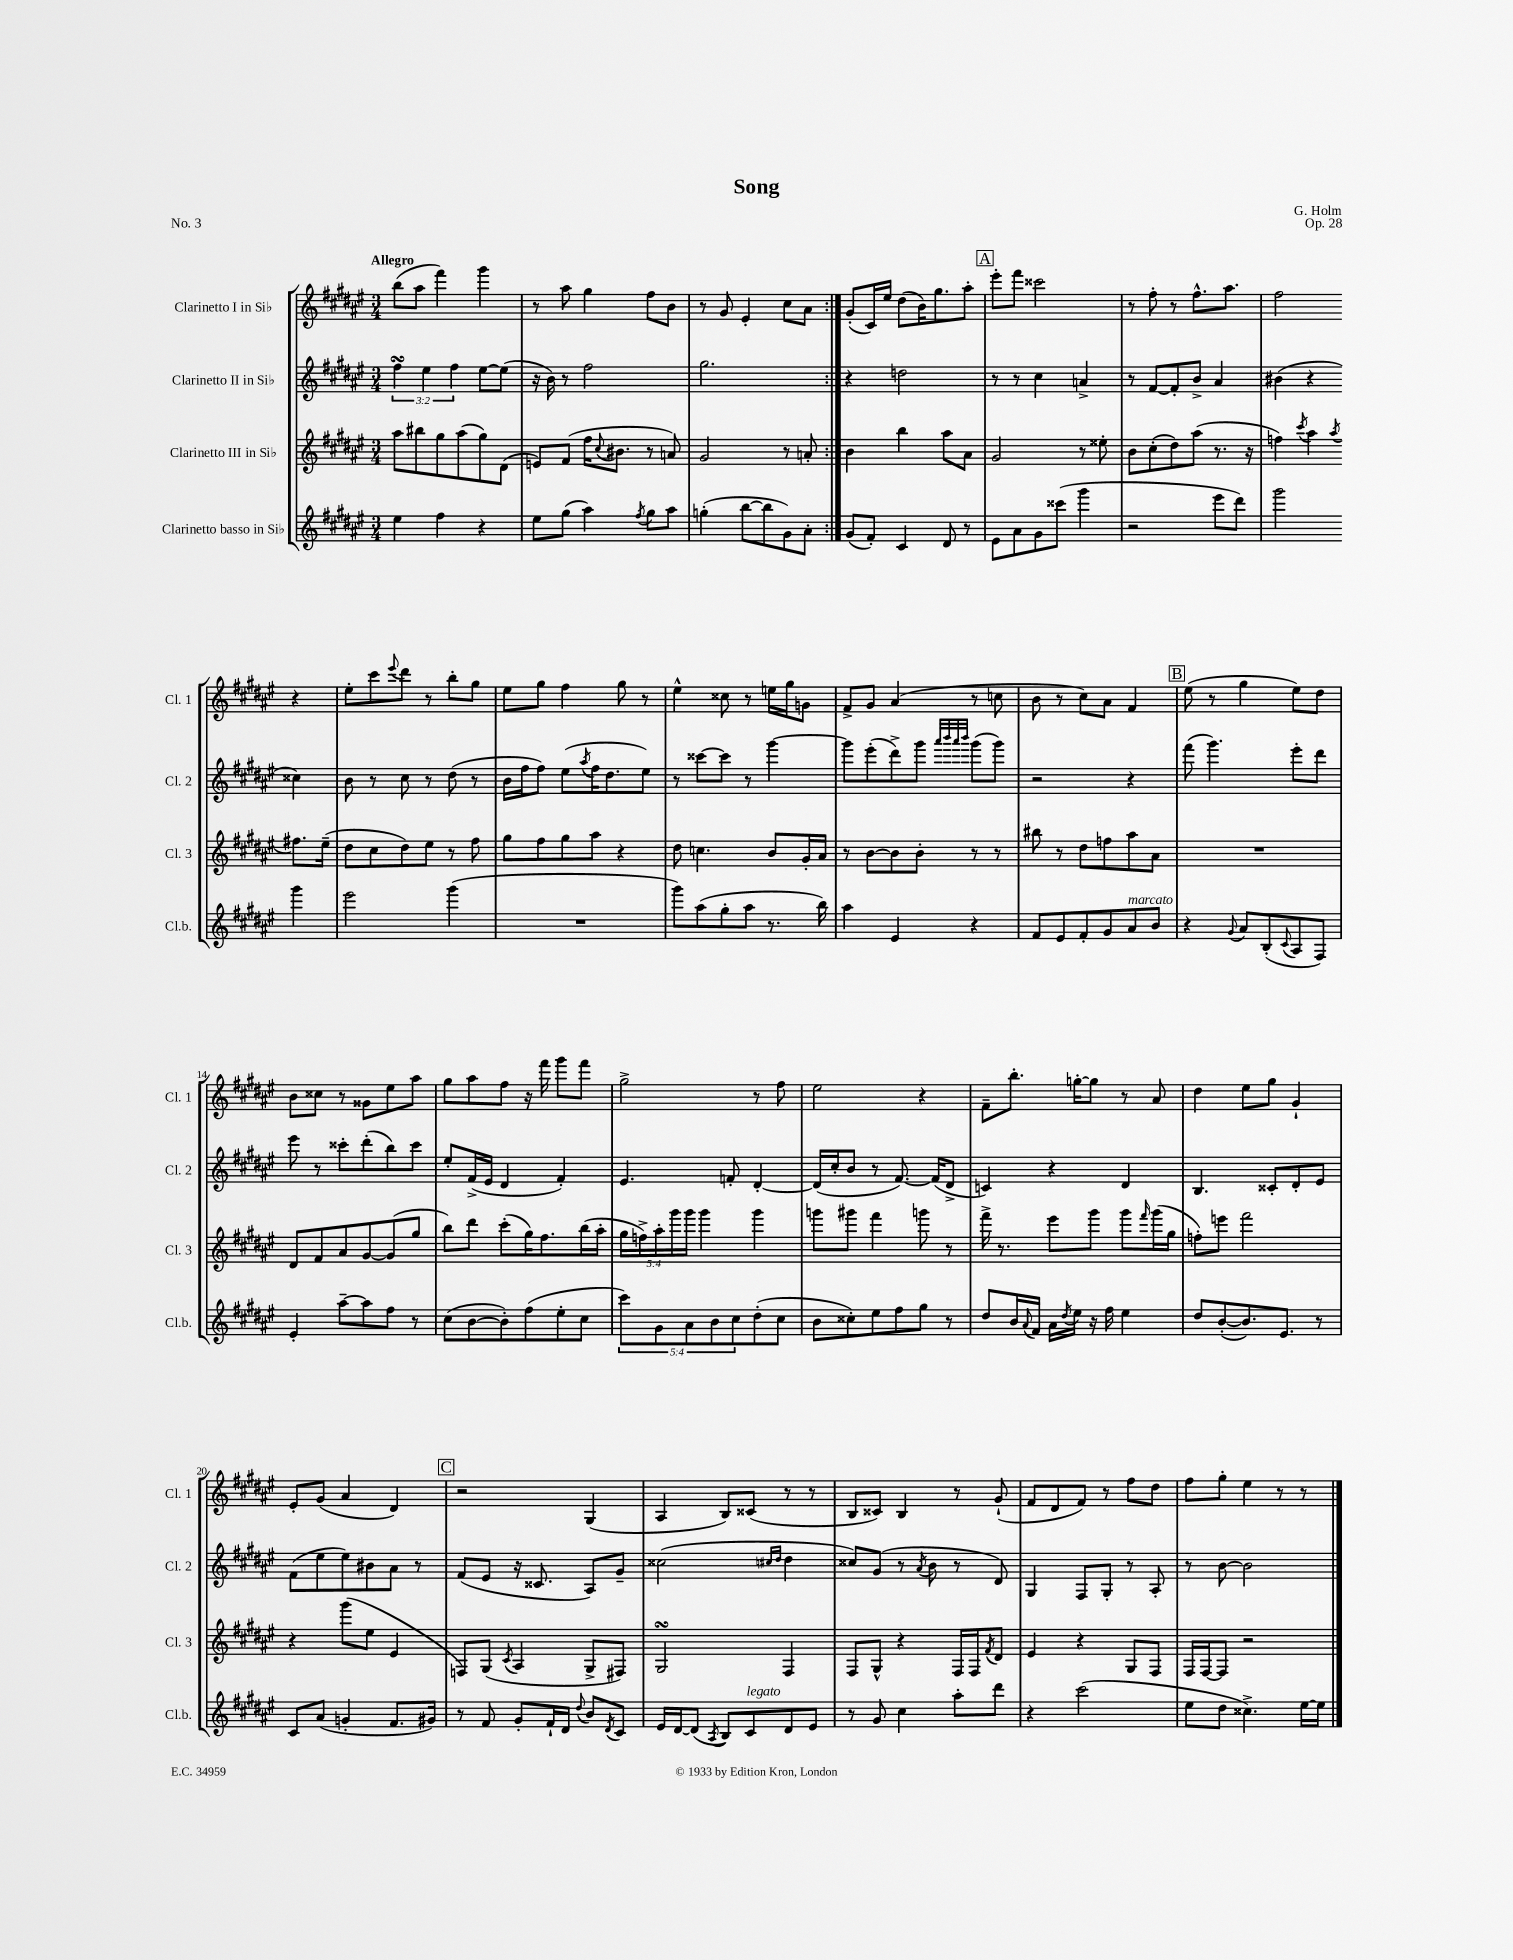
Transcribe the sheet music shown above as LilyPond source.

\header { title = "Song" composer = "G. Holm" opus = "Op. 28" piece = "No. 3" }
<<
\new StaffGroup <<
\new Staff = "s0" \with { instrumentName = "Clarinetto I in Sib" shortInstrumentName = "Cl. 1" } {
    \clef treble \key fis \major \numericTimeSignature \time 3/4 \tempo "Allegro"
    \repeat volta 2 { b''8( ais''8 fis'''4) gis'''4 |
    r8 ais''8 gis''4 fis''8 b'8 |
    r8 gis'8 eis'4-. cis''8 ais'8 | }
    gis'8-.( cis'16) eis''16 dis''8( b'16) gis''8. ais''8-. |
    \mark \markup { \box "A" } eis'''8-. fis'''8 cisis'''2 |
    r8 fis''8-. r8 fis''8.-^ ais''8. |
    fis''2 r4 |
    eis''8-. cis'''8 \appoggiatura { eis'''8 } dis'''8 r8 b''8-. gis''8 |
    eis''8 gis''8 fis''4 gis''8 r8 |
    eis''4-^ cisis''8 r8 e''16 gis''16 g'8 |
    fis'8-> gis'8 ais'4( r8 c''8 |
    b'8 r8 cis''8) ais'8 fis'4 |
    \mark \markup { \box "B" } eis''8( r8 gis''4 eis''8) dis''8 |
    b'8 cisis''8 r8 gisis'8 eis''8 ais''8 |
    gis''8 ais''8 fis''8 r16 fis'''16 gis'''8 fis'''8 |
    gis''2-> r8 fis''8 |
    eis''2 r4 |
    fis'8-- b''8.-. g''16~-. g''8 r8 ais'8 |
    dis''4 eis''8 gis''8 gis'4-! |
    eis'8-. gis'8( ais'4 dis'4) |
    \mark \markup { \box "C" } r2 gis4( |
    ais4 b8) cisis'8( r8 r8 |
    b8 cisis'8) b4 r8 gis'8-!( |
    fis'8 dis'8 fis'8) r8 fis''8 dis''8 |
    fis''8 gis''8-. eis''4 r8 r8 \bar "|." |
}
\new Staff = "s1" \with { instrumentName = "Clarinetto II in Sib" shortInstrumentName = "Cl. 2" } {
    \clef treble \key fis \major \numericTimeSignature \time 3/4 \override Staff.TupletNumber.text = #tuplet-number::calc-fraction-text
    \repeat volta 2 { \tuplet 3/2 { fis''4\turn eis''4 fis''4 } eis''8~ eis''8( |
    r16 b'16) r8 fis''2 |
    gis''2. | }
    r4 d''2 |
    \mark \markup { \box "A" } r8 r8 cis''4 a'4-> |
    r8 fis'8~ fis'8-. b'8-> ais'4 |
    bis'4( r4 cisis''4) |
    b'8 r8 cis''8 r8 dis''8( r8 |
    b'16 fis''16 fis''8) eis''8( \acciaccatura { ais''8 } fis''16 dis''8. eis''8) |
    r8 cisis'''8~ cisis'''8 r8 gis'''4~ |
    gis'''8 eis'''8-.( dis'''8->) gis'''8 \grace { ais'''32 b'''32 ais'''32 b'''32 } gis'''8( gis'''8) |
    r2 r4 |
    \mark \markup { \box "B" } fis'''8( gis'''4.) eis'''8-. dis'''8 |
    eis'''8 r8 cisis'''8-. dis'''8-.( b''8) cisis'''8 |
    eis''8-. fis'16->( eis'16 dis'4 fis'4-.) |
    eis'4. f'8-. dis'4~-. |
    dis'16( cis''16-. b'8 r8 fis'8.~) fis'16( dis'8-> |
    c'4) r4 dis'4 |
    b4. cisis'8-. dis'8-. eis'8 |
    fis'8( eis''8 eis''8) bis'8 ais'8 r8 |
    \mark \markup { \box "C" } fis'8( eis'8 r16 cisis'8. ais8) gis'8-- |
    cisis''2( \grace { cis''16 dis''16 } dis''4 |
    cisis''8) gis'8( r8 \acciaccatura { ais'8 } b'8 r8 dis'8) |
    gis4 fis8 gis8-. r8 ais8-. |
    r8 b'8~ b'2 \bar "|." |
}
\new Staff = "s2" \with { instrumentName = "Clarinetto III in Sib" shortInstrumentName = "Cl. 3" } {
    \clef treble \key fis \major \numericTimeSignature \time 3/4 \override Staff.TupletNumber.text = #tuplet-number::calc-fraction-text
    \repeat volta 2 { ais''8 bis''8 gis''8 ais''8( gis''8) dis'8( |
    e'8) fis'8( fis''16 \appoggiatura { cis''8 } bis'8. r8 a'8) |
    gis'2 r8 a'8-. | }
    b'4 b''4 ais''8 ais'8 |
    \mark \markup { \box "A" } gis'2 r8 eisis''8-. |
    b'8 cis''8-.( dis''8) ais''8( r8. r16 |
    f''4) \acciaccatura { cis'''8 } ais''4 \acciaccatura { ais''8 } fis''8. eis''16--( |
    dis''8 cis''8 dis''8) eis''8 r8 fis''8 |
    gis''8 fis''8 gis''8 ais''8 r4 |
    dis''8 c''4. b'8 gis'16-. ais'16 |
    r8 b'8~ b'8 b'8-. r8 r8 |
    bis''8 r8 dis''8 f''8 ais''8 ais'8 |
    \mark \markup { \box "B" } R2. |
    dis'8 fis'8 ais'8 gis'8~ gis'8( gis''8 |
    b''8) dis'''8 cis'''8-.( gis''16) fis''8. b''16( ais''16-. |
    \tuplet 5/4 { gis''16 f''16->) ais''16-. gis'''16 gis'''16 } gis'''4 gis'''4 |
    g'''8 gis'''8 fis'''4 g'''8 r8 |
    fis'''16-> r8. eis'''8 gis'''8 gis'''8 \grace { fis'''16 } gis'''16( gis''16 |
    f''8-.) e'''8 fis'''2 |
    r4 gis'''8( eis''8 eis'4 |
    \mark \markup { \box "C" } f8) gis8( \acciaccatura { cis'8 } ais4 gis8-> fis8) |
    gis2\turn fis4 |
    fis8 gis8-^ r4 fis16 fis16 \acciaccatura { fis'8 } dis'8 |
    eis'4 r4 gis8 fis8 |
    fis16 fis16~ fis8 r2 \bar "|." |
}
\new Staff = "s3" \with { instrumentName = "Clarinetto basso in Sib" shortInstrumentName = "Cl.b." } {
    \clef treble \key fis \major \numericTimeSignature \time 3/4 \override Staff.TupletNumber.text = #tuplet-number::calc-fraction-text
    \repeat volta 2 { eis''4 fis''4 r4 |
    eis''8 gis''8( ais''4) \acciaccatura { fis''8 } gis''8 ais''8 |
    g''4-.( b''8~ b''8 gis'8) ais'8-. | }
    gis'8( fis'8-.) cis'4 dis'8 r8 |
    \mark \markup { \box "A" } eis'8 ais'8 gis'8 cisis'''8( gis'''4 |
    r2 eis'''8 dis'''8) |
    gis'''2 gis'''4 |
    eis'''2 gis'''4( |
    R2. |
    gis'''8) ais''8( gis''8-. ais''8 r8. b''16) |
    ais''4 eis'4 r4 |
    fis'8 eis'8 fis'8-. gis'8 ais'8^\markup { \italic "marcato" } b'8 |
    \mark \markup { \box "B" } r4 \appoggiatura { gis'8 } ais'8 b8-.( \appoggiatura { cis'8 } ais8 fis8) |
    eis'4-. ais''8~-- ais''8 fis''8 r8 |
    cis''8( b'8~ b'8-.) fis''8( eis''8-. cis''8 |
    \tuplet 5/4 { cis'''8) gis'8 ais'8 b'8 cis''8 } dis''8-.( cis''8 |
    b'8 cisis''8-.) eis''8 fis''8 gis''8 r8 |
    dis''8 b'16 \appoggiatura { ais'8 } fis'16 ais'16 \acciaccatura { dis''8 } eis''16 r16 fis''16 eis''4 |
    dis''8 b'8~-.( b'8.) eis'8. r8 |
    cis'8 ais'8( g'4-. fis'8. gis'16) |
    \mark \markup { \box "C" } r8 fis'8 gis'8-. fis'16-! dis'16 \appoggiatura { dis''8 } b'8 \acciaccatura { dis'8 } cis'8 |
    eis'16 dis'16~ dis'8( \acciaccatura { ais8 } b8) cis'8^\markup { \italic "legato" } dis'8 eis'8 |
    r8 gis'8 cis''4 ais''8-. dis'''8 |
    r4 cis'''2( |
    eis''8 dis''8 cisis''4.->) eis''16~ eis''16 \bar "|." |
}
>>
>>
